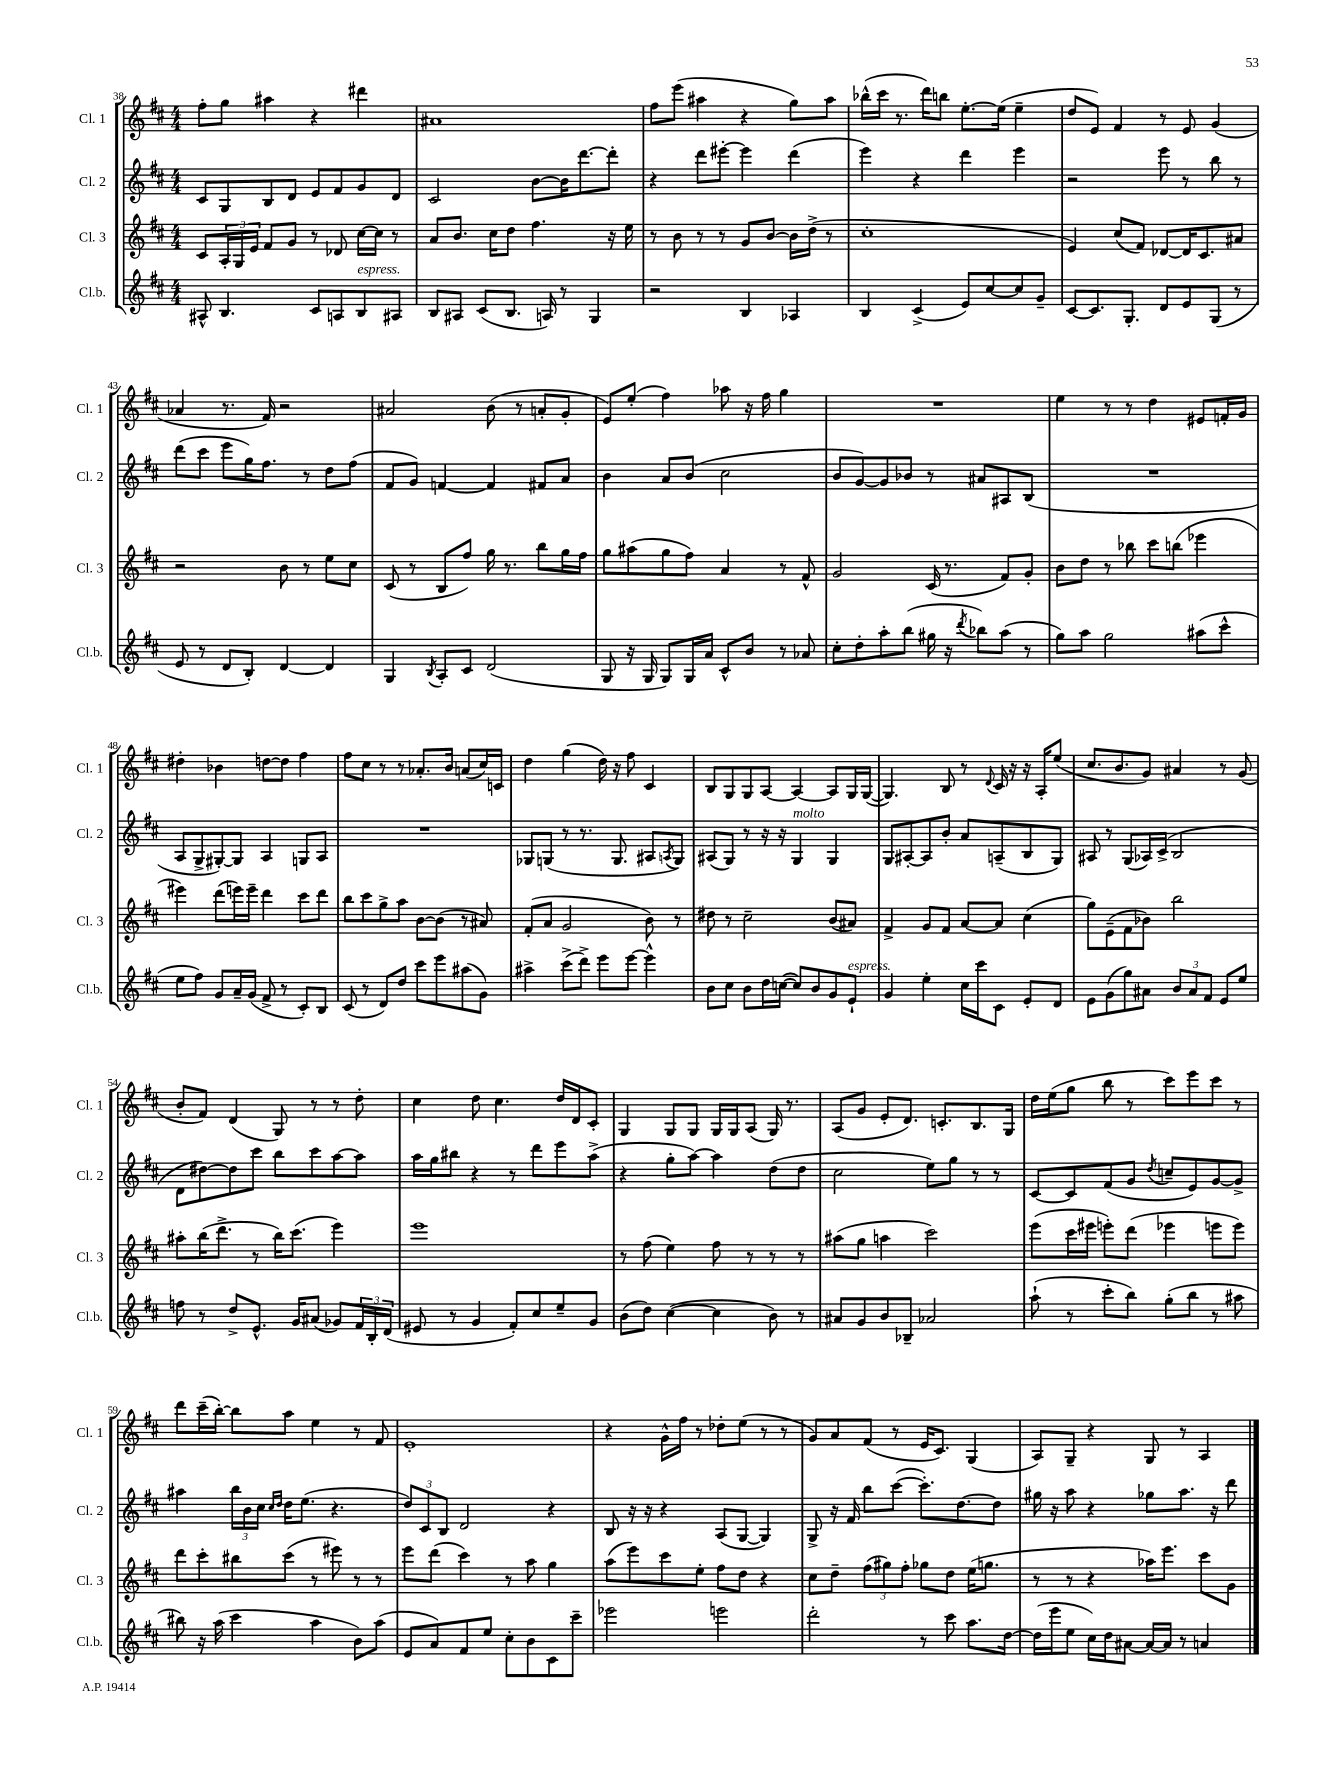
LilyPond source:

<<
\new StaffGroup <<
\new Staff = "s0" \with { instrumentName = "Cl. 1" shortInstrumentName = "Cl. 1" } {
    \clef treble \key d \major \numericTimeSignature \time 4/4
    fis''8-. g''8 ais''4 r4 dis'''4 |
    ais'1 |
    fis''8 e'''8( ais''4 r4 g''8) ais''8 |
    bes''16-^( cis'''16 r8. d'''16) b''8 e''8.~-. e''16( e''4-- |
    d''8 e'8) fis'4 r8 e'8 g'4( |
    aes'4 r8. fis'16) r2 |
    ais'2 b'8( r8 a'8-. g'8-. |
    e'8) e''8-.( fis''4) aes''8 r16 fis''16 g''4 |
    R1 |
    e''4 r8 r8 d''4 eis'8 f'16-. g'16 |
    dis''4-. bes'4 d''8~ d''8 fis''4 |
    fis''8 cis''8 r8 r8 aes'8.-. b'16 a'8( cis''16) c'16 |
    d''4 g''4( d''16) r16 fis''8 cis'4 |
    b8 g8 g8 a8~ a4~ a8 g16 g16~( |
    g4.) b8 r8 \appoggiatura { d'8 } cis'16 r16 r16 a16-. e''8( |
    cis''8. b'8. g'8) ais'4 r8 g'8( |
    b'8-. fis'8) d'4( g8) r8 r8 d''8-. |
    cis''4 d''8 cis''4. d''16 d'16 cis'8-. |
    g4 g8 g8 g16 g16 a8( g16) r8. |
    a8( g'8 e'8-. d'8.) c'8.-. b8. g16 |
    d''16 e''16( g''8 b''8 r8 cis'''8) e'''8 cis'''8 r8 |
    d'''8 cis'''16--( b''16~-.) b''8 a''8 e''4 r8 fis'8 |
    e'1-. |
    r4 g'16-^ fis''16 r8 des''8-. e''8( r8 r8 |
    g'8) a'8 fis'8( r8 e'16 cis'8.) g4( |
    a8) g8-- r4 g8 r8 a4 \bar "|." |
}
\new Staff = "s1" \with { instrumentName = "Cl. 2" shortInstrumentName = "Cl. 2" } {
    \clef treble \key d \major \numericTimeSignature \time 4/4
    cis'8 g8 b8 d'8 e'8 fis'8 g'8 d'8 |
    cis'2 b'8~ b'16 d'''8.~ d'''8-. |
    r4 d'''8 eis'''8~-. eis'''4 d'''4( |
    e'''4) r4 d'''4 e'''4 |
    r2 e'''8 r8 b''8 r8 |
    d'''8( cis'''8 e'''8 g''16) fis''8. r8 d''8 fis''8( |
    fis'8 g'8) f'4~ f'4 fis'8 a'8 |
    b'4 a'8 b'8( cis''2 |
    b'8 g'8~) g'8 bes'8 r8 ais'8 ais8 b8( |
    R1 |
    a8 g8-> gis8~-.) gis8 a4 g8 a8 |
    R1 |
    ges8 g8( r8 r8. g8. ais8 \acciaccatura { a8 } g8) |
    ais8( g8) r8 r16 r16 g4^\markup { \italic "molto" } g4 |
    g8 ais8~-. ais8 b'8-. a'8 a8--( b8 g8) |
    ais8 r8 g8( aes16) cis'16->( b2 |
    d'8 dis''8~) dis''8 cis'''8 b''8 cis'''8 a''8~ a''8 |
    a''16 g''16 bis''8 r4 r8 d'''8 e'''8 a''8->( |
    r4 g''8-. a''8~) a''4 d''8( d''8 |
    cis''2 e''8) g''8 r8 r8 |
    cis'8~ cis'8 fis'8( g'8 \acciaccatura { d''8 } c''8-- e'8) g'8~ g'8-> |
    ais''4 \tuplet 3/2 { b''16 b'16 cis''16 } \grace { cis''16 d''16 } d''16 e''8.( r4. |
    \tuplet 3/2 { d''8) cis'8 b8 } d'2 r4 |
    b8 r16 r16 r4 a8( g8~ g4) |
    g8-> r16 fis'16 b''8 cis'''8~( cis'''8.-.) d''8.~ d''8 |
    gis''16 r16 a''8 r4 ges''8 a''8. r16 d'''8 \bar "|." |
}
\new Staff = "s2" \with { instrumentName = "Cl. 3" shortInstrumentName = "Cl. 3" } {
    \clef treble \key d \major \numericTimeSignature \time 4/4
    cis'8 \tuplet 3/2 { a16-. g16 e'16 } fis'8 g'8 r8 des'8 cis''16~ cis''16 r8 |
    a'8 b'8. cis''16 d''8 fis''4. r16 e''16 |
    r8 b'8 r8 r8 g'8 b'8~ b'16 d''16->( r8 |
    cis''1-. |
    e'4) cis''8( fis'8) des'8~ des'16 cis'8. ais'8 |
    r2 b'8 r8 e''8 cis''8 |
    cis'8( r8 b8 fis''8) g''16 r8. b''8 g''16 fis''16 |
    g''8 ais''8( g''8 fis''8) a'4 r8 fis'8-^ |
    g'2 cis'16( r8. fis'8) g'8-. |
    b'8 d''8 r8 bes''8 cis'''8 b''8( ees'''4 |
    eis'''4) d'''8( e'''16) e'''16-- d'''4 cis'''8 d'''8 |
    b''8 cis'''8 g''8-> a''8 b'8~ b'8( r8 ais'8) |
    fis'8-.( a'8 g'2 b'8) r8 |
    dis''8 r8 cis''2-- b'8( ais'8) |
    fis'4-> g'8 fis'8 a'8~ a'8 cis''4( |
    g''8) e'8--( fis'8 bes'8) b''2 |
    ais''8-. b''16( d'''8.-> r8 b''16) cis'''8.( e'''4) |
    e'''1 |
    r8 fis''8( e''4) fis''8 r8 r8 r8 |
    ais''8( g''8 a''4 cis'''2) |
    e'''8( cis'''16 eis'''16 e'''8-.) d'''8( ees'''4 e'''8 e'''8) |
    d'''8 cis'''8-. bis''8 cis'''8( r8 eis'''8) r8 r8 |
    e'''8 d'''8( cis'''4) r8 a''8 g''4 |
    a''8( e'''8) cis'''8 e''8-. fis''8 d''8 r4 |
    cis''8 d''8-- \tuplet 3/2 { fis''8( gis''8) fis''8-. } ges''8 d''8 e''16( g''8. |
    r8 r8 r4 aes''16) e'''8. cis'''8 g'8 \bar "|." |
}
\new Staff = "s3" \with { instrumentName = "Cl.b." shortInstrumentName = "Cl.b." } {
    \clef treble \key d \major \numericTimeSignature \time 4/4
    ais8-^ b4. cis'8 a8 b8^\markup { \italic "espress." } ais8 |
    b8 ais8 cis'8( b8. a16) r8 g4 |
    r2 b4 aes4 |
    b4 cis'4->( e'8) cis''8~ cis''8 g'8-- |
    cis'8~ cis'8. g8.-. d'8 e'8 g8( r8 |
    e'8 r8 d'8 b8-.) d'4~ d'4 |
    g4 \acciaccatura { b8 } a8-. cis'8 d'2( |
    g8 r16 g16 g8) g16 a'16 cis'8-^ b'8 r8 aes'8 |
    cis''8-. d''8-. a''8-. b''8( gis''16 r16 \acciaccatura { d'''8 } bes''8) a''8( r8 |
    g''8) a''8 g''2 ais''8( cis'''8-^ |
    e''8 fis''8) g'8 a'16-- g'16( fis'8-> r8 cis'8-.) b8 |
    cis'8( r8 d'8) d''8 cis'''8 e'''8 ais''8( g'8) |
    ais''4-> cis'''8->( d'''8->) e'''8 e'''8~ e'''4-^ |
    b'8 cis''8 b'8 d''16 c''16~( c''8) b'8 g'8 e'8-!^\markup { \italic "espress." } |
    g'4 e''4-. cis''16 cis'''16 cis'8 e'8-. d'8 |
    e'8 g'8( g''8) ais'8 \tuplet 3/2 { b'8 ais'8 fis'8 } e'8 e''8 |
    f''8 r8 d''8-> e'8.-^ g'16 ais'8( ges'8) \tuplet 3/2 { fis'16 b16-. d'16( } |
    eis'8 r8 g'4 fis'8-.) cis''8 e''8-- g'8 |
    b'8( d''8) cis''4~( cis''4 b'8) r8 |
    ais'8 g'8 b'8 bes8-- aes'2 |
    a''8-!( r8 cis'''8-. b''8) g''8-.( b''8 r8 ais''8 |
    bis''8) r16 a''16( cis'''4 a''4 b'8) a''8( |
    e'8 a'8) fis'8 e''8 cis''8-. b'8 cis'8 cis'''8-- |
    ees'''2 e'''2 |
    d'''2-. r8 cis'''8 a''8. d''16~ |
    d''16( e'''16 e''8 cis''16) d''16 ais'8~ ais'16~ ais'16 r8 a'4 \bar "|." |
}
>>
>>
\layout { \context { \Score currentBarNumber = #38 } }
